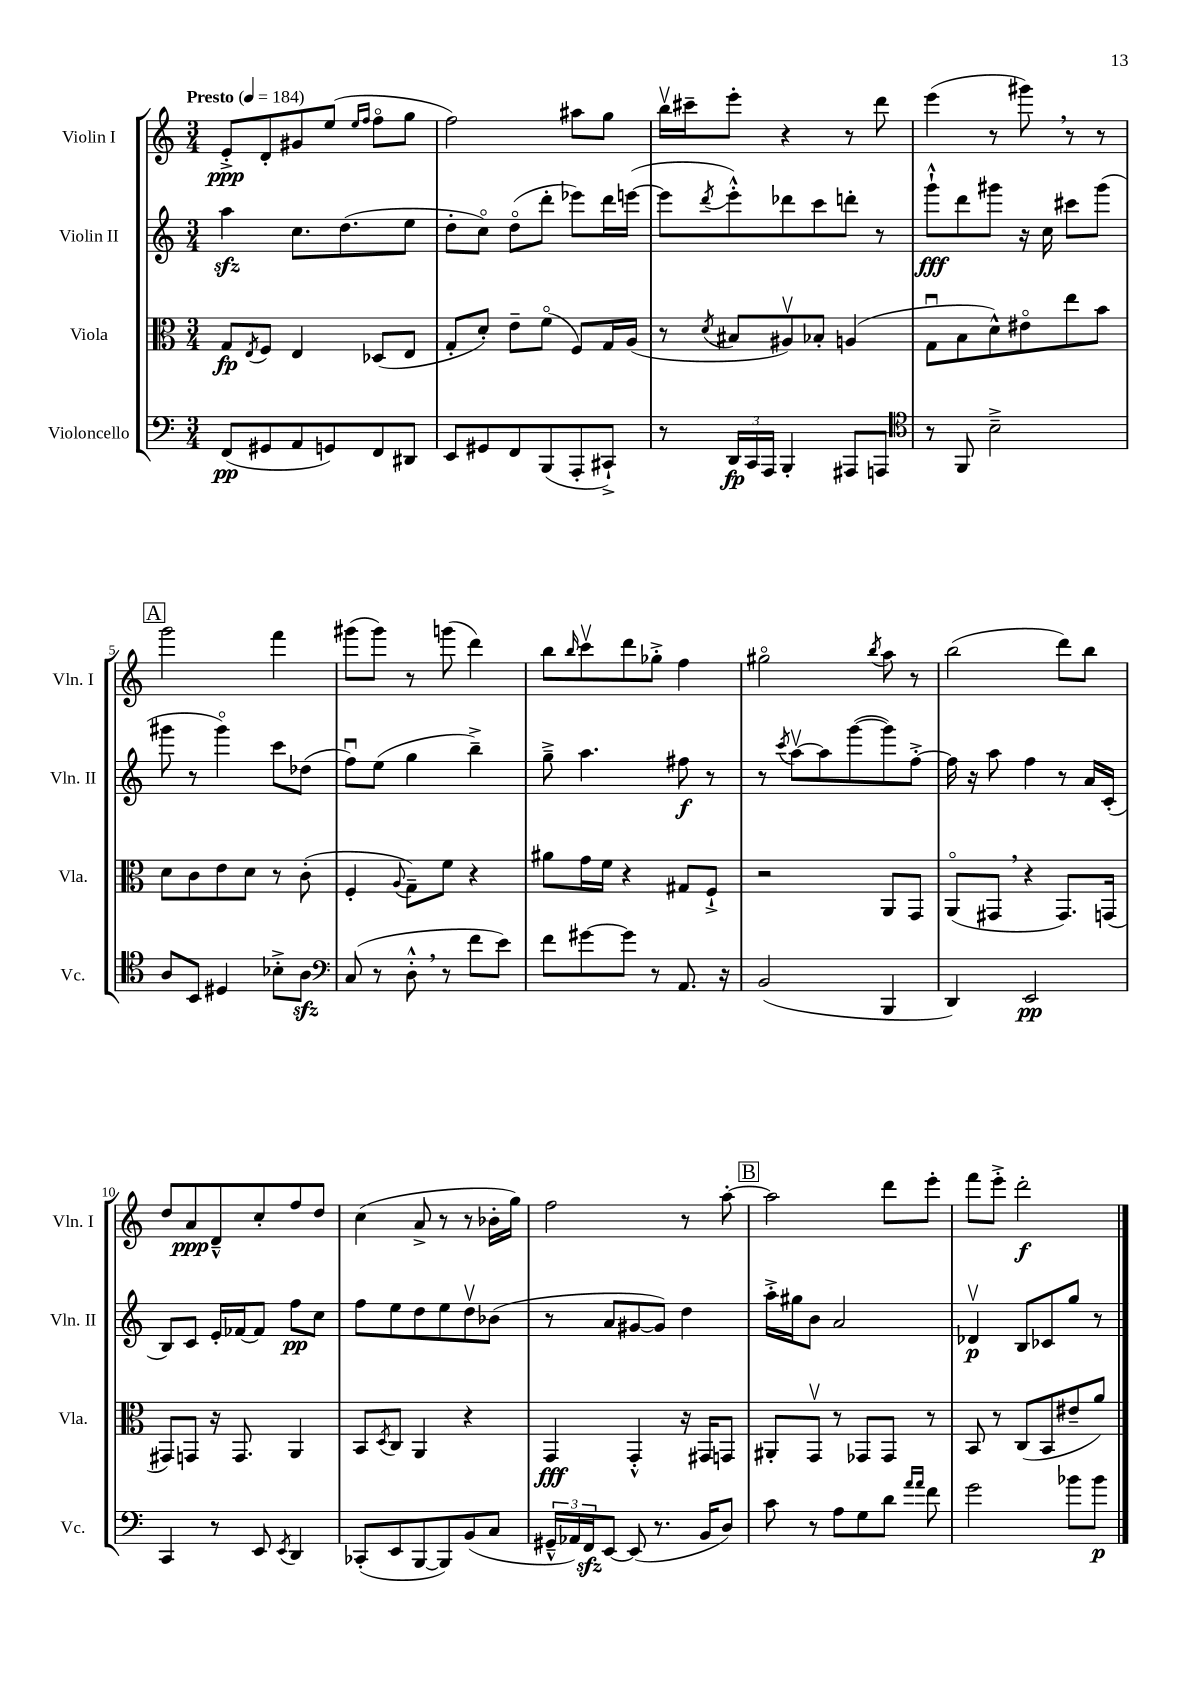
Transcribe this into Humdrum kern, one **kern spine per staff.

**kern	**dynam	**kern	**dynam	**kern	**dynam	**kern	**dynam
*part4	*part4	*part3	*part3	*part2	*part2	*part1	*part1
*staff4	*staff4	*staff3	*staff3	*staff2	*staff2	*staff1	*staff1
*I"Violoncello	*	*I"Viola	*	*I"Violin II	*	*I"Violin I	*
*I'Vc.	*	*I'Vla.	*	*I'Vln. II	*	*I'Vln. I	*
*clefF4	*	*clefC3	*	*clefG2	*	*clefG2	*
*k[]	*	*k[]	*	*k[]	*	*k[]	*
*M3/4	*	*M3/4	*	*M3/4	*	*M3/4	*
*MM184	*	*MM184	*	*MM184	*	*MM184	*
=1	=1	=1	=1	=1	=1	=1	=1
!	!	!	!	!	!	!LO:TX:a:B:t=Presto	!
(8FF/L	pp	8G/L	fp	4aazz\	.	8e'^/L	ppp
.	.	8qE/	.	.	.	.	.
8GG#X/	.	8F/J	.	.	.	8d'/	.
8AA/	.	4E/	.	8.cc\L	.	8g#X/	.
8GGn/)	.	.	.	.	.	(8ee/J	.
.	.	.	.	(8.dd\	.	.	.
.	.	.	.	.	.	16qqee/LL	.
.	.	.	.	.	.	16qqff/JJ	.
8FF/	.	(8D-X/L	.	.	.	8ff\L	.
8DD#X/J	.	8E/J	.	8ee\J	.	8gg\J	.
=2	=2	=2	=2	=2	=2	=2	=2
8EE/L	.	8G'/L	.	8dd'\L	.	2ff\)	.
8GG#X/	.	8d'/J)	.	8cc\J)	.	.	.
8FF/	.	8e~\L	.	(8dd\L	.	.	.
(8BBB/	.	(8f\J	.	8ddd'\J	.	.	.
8AAA'/	.	8F/L)	.	8eee-X\L)	.	8aa#X\L	.
8CC#X`^/J)	.	16G/L	.	16ddd\L	.	8gg\J	.
.	.	(16A/JJ	.	([16eeen\JJ	.	.	.
=3	=3	=3	=3	=3	=3	=3	=3
8r	.	8r	.	8eee\L]	.	16bbv\LL	.
.	.	.	.	.	.	16ccc#X~\J	.
.	.	8qd/	.	8qddd/	.	.	.
24DD/LL	fp	8B#X/L	.	8eee'^^\)	.	8eee'\J	.
24CC/	.	.	.	.	.	.	.
24AAA/JJ	.	.	.	.	.	.	.
4BBB'/	.	8A#Xv/)	.	8ddd-X\	.	4r	.
.	.	8B-X'/J	.	8ccc\	.	.	.
8AAA#X/L	.	(4An/	.	8dddn'\J	.	8r	.
8AAAn/J	.	.	.	8r	.	8ddd\	.
=4	=4	=4	=4	=4	=4	=4	=4
*clefC4	*	*	*	*	*	*	*
8r	.	8Gu\L	.	8ggg`^^\L	fff	(4eee\	.
8FF/	.	8B\	.	8ddd\	.	.	.
2B~^\	.	8d^^\)	.	8ggg#X\J	.	8r	.
.	.	8e#X\	.	16r	.	8ggg#X,\)	.
.	.	.	.	16cc\	.	.	.
.	.	8ee\	.	8ccc#X\L	.	8r	.
.	.	8b\J	.	(8ggg#\J	.	8r	.
!!LO:LB:g=z
!!LO:REH:place=s1:t=A
=5	=5	=5	=5	=5	=5	=5	=5
8A/L	.	8d\L	.	8ggg#X\	.	2ggg\	.
8BB/J	.	8c\	.	8r	.	.	.
4D#X/	.	8e\	.	4ggg#\)	.	.	.
.	.	8d\J	.	.	.	.	.
8B-X'^\L	.	8r	.	8ccc\L	.	4fff\	.
8Azz\J	.	(8c'\	.	(8dd-X\J	.	.	.
=6	=6	=6	=6	=6	=6	=6	=6
*clefF4	*	*	*	*	*	*	*
(8C/	.	4F'/	.	8ffu\L)	.	(8ggg#X\L	.
8r	.	.	.	(8ee\J	.	8ggg#\J)	.
.	.	8qqA/	.	.	.	.	.
8D'^^,\	.	8G~\L)	.	4gg\	.	8r	.
8r	.	8f\J	.	.	.	(8gggn\	.
8f\L	.	4r	.	4bb~^\)	.	4ddd\)	.
8e\J)	.	.	.	.	.	.	.
=7	=7	=7	=7	=7	=7	=7	=7
8f\L	.	8a#X\L	.	8gg~^\	.	8bb\L	.
.	.	.	.	.	.	16qqbb/	.
[8g#X\	.	16g\L	.	4.aa\	.	8cccv\	.
.	.	16f\JJ	.	.	.	.	.
8g#\J]	.	4r	.	.	.	8ddd\	.
8r	.	.	.	.	.	8gg-X'^\J	.
8.AA/	.	8G#X/L	.	8ff#X\	f	4ff\	.
.	.	8F`^/J	.	8r	.	.	.
16r	.	.	.	.	.	.	.
=8	=8	=8	=8	=8	=8	=8	=8
(2BB/	.	2r	.	8r	.	2gg#X\	.
.	.	.	.	8qccc/	.	.	.
.	.	.	.	[8aav\L	.	.	.
.	.	.	.	8aa\]	.	.	.
.	.	.	.	([8ggg\	.	.	.
.	.	.	.	.	.	8qbb/	.
4BBB/	.	8AA/L	.	8ggg\])	.	8aa\	.
.	.	8GG/J	.	[8ff'^\J	.	8r	.
=9	=9	=9	=9	=9	=9	=9	=9
4DD/)	.	(8AA/L	.	16ff\]	.	(2bb\	.
.	.	.	.	16r	.	.	.
.	.	8GG#X,/J	.	8aa\	.	.	.
2EE/	pp	4r	.	4ff\	.	.	.
.	.	8.GG#/L)	.	8r	.	8ddd\L)	.
.	.	.	.	16a/LL	.	8bb\J	.
.	.	(16GGn/Jk	.	(16c'/JJ	.	.	.
!!LO:LB:g=z
=10	=10	=10	=10	=10	=10	=10	=10
4CC/	.	8GG#X/L)	.	8B/L)	.	8dd/L	.
.	.	8GGn/J	.	8c/J	.	8a/	ppp
8r	.	16r	.	16e'/LL	.	8d~^^/	.
.	.	8.GG/	.	[16f-X/J	.	.	.
8EE/	.	.	.	8f-/J]	.	8cc'/	.
8qEE/	.	.	.	.	.	.	.
4DD/	.	4AA/	.	8ff\L	pp	8ff/	.
.	.	.	.	8cc\J	.	8dd/J	.
=11	=11	=11	=11	=11	=11	=11	=11
(8CC-X'/L	.	8BB/L	.	8ff\L	.	(4cc\	.
.	.	8qD/	.	.	.	.	.
8EE/	.	8C/J	.	8ee\	.	.	.
[8BBB/	.	4AA/	.	8dd\	.	8a^/	.
8BBB/])	.	.	.	8ee\	.	8r	.
(8BB/	.	4r	.	8ddv\	.	8r	.
8C/J	.	.	.	(8b-X\J	.	16b-X'\LL	.
.	.	.	.	.	.	16gg\JJ)	.
=12	=12	=12	=12	=12	=12	=12	=12
24GG#X~^^/LL	.	4GG/	fff	8r	.	2ff\	.
24AA-X/)	.	.	.	.	.	.	.
24FFzz/J	.	.	.	.	.	.	.
[8EE/J	.	.	.	8a/L	.	.	.
(8EE/]	.	4GG'^^/	.	[8g#X/	.	.	.
8.r	.	.	.	8g#/J])	.	.	.
.	.	16r	.	4dd\	.	8r	.
16BB/KL	.	16GG#X/KL	.	.	.	.	.
8D/J)	.	8GGn/J	.	.	.	[8aa'\	.
!!LO:REH:place=s1:t=B
=13	=13	=13	=13	=13	=13	=13	=13
8c\	.	8AA#X'/L	.	16aa'^\LL	.	2aa\]	.
.	.	.	.	16gg#X\J	.	.	.
8r	.	8GGv/J	.	8b\J	.	.	.
8A\L	.	8r	.	2a/	.	.	.
8G\	.	8GG-X/L	.	.	.	.	.
8d\J	.	8GG-/J	.	.	.	8ddd\L	.
16qqa/LL	.	.	.	.	.	.	.
16qqa/JJ	.	.	.	.	.	.	.
8f\	.	8r	.	.	.	8eee'\J	.
=14	=14	=14	=14	=14	=14	=14	=14
2g\	.	8BB/	.	4d-Xv/	p	8fff\L	.
.	.	8r	.	.	.	8eee'^\J	.
.	.	(8C/L	.	8B/L	.	2ddd'\	f
.	.	8BB/	.	8c-X/	.	.	.
8b-X\L	.	8e#X~/	.	8gg/J	.	.	.
8b-\J	p	8a/J)	.	8r	.	.	.
==	==	==	==	==	==	==	==
*-	*-	*-	*-	*-	*-	*-	*-
